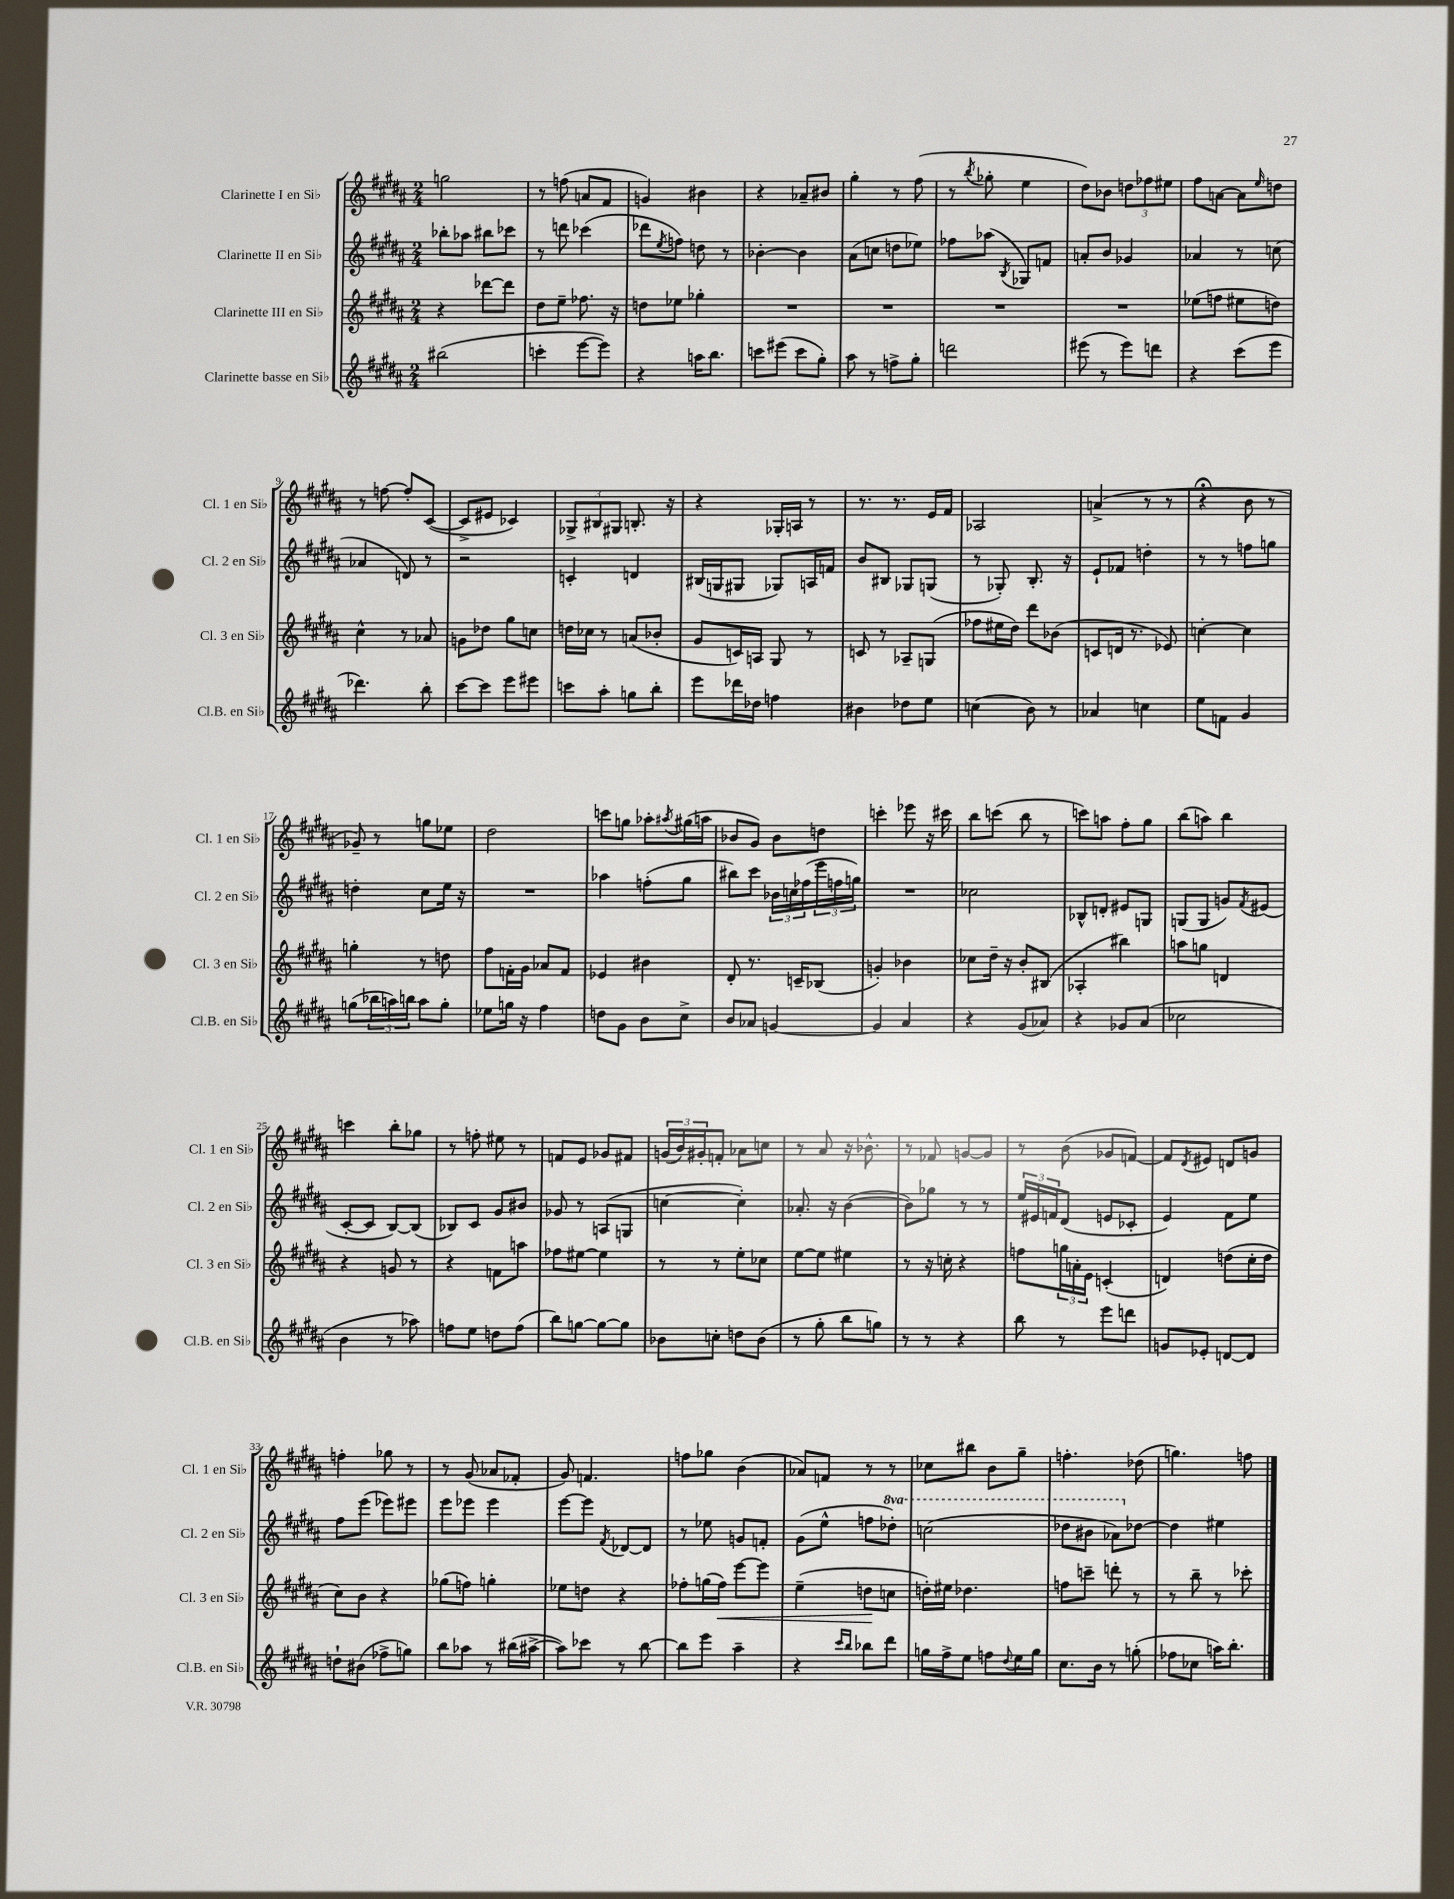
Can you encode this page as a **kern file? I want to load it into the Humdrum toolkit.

**kern	**kern	**dynam	**kern	**kern
*part4	*part3	*part3	*part2	*part1
*staff4	*staff3	*staff3	*staff2	*staff1
*I"Clarinette basse en Si♭	*I"Clarinette III en Si♭	*	*I"Clarinette II en Si♭	*I"Clarinette I en Si♭
*I'Cl.B. en Si♭	*I'Cl. 3 en Si♭	*	*I'Cl. 2 en Si♭	*I'Cl. 1 en Si♭
*clefG2	*clefG2	*	*clefG2	*clefG2
*k[f#c#g#d#a#]	*k[f#c#g#d#a#]	*	*k[f#c#g#d#a#]	*k[f#c#g#d#a#]
*M2/4	*M2/4	*	*M2/4	*M2/4
=1	=1	=1	=1	=1
(2bb#X\	4r	.	8bb-X'\L	2ggn\
.	.	.	8aa-X\J	.
.	[8ddd-X\L	.	8bb#X\L	.
.	8ddd-\J]	.	8ccc-X\J	.
=2	=2	=2	=2	=2
4cccn'\	8dd#\L	.	8r	8r
.	8ee~\J	.	8dddn\	(8ffn\
[8eee\L	8.ff-X\	.	(4ccc-X\	8an/L
8eee\J])	.	.	.	8f#/J
.	16r	.	.	.
=3	=3	=3	=3	=3
4r	8ddn\L	.	8ddd-X\L	4gn/)
.	.	.	8qee/	.
.	8ee-X\J	.	8ffn\J)	.
16aan\KL	4gg-X'\	.	8ddn\	4b#X\
8.bb\J	.	.	.	.
.	.	.	8r	.
=4	=4	=4	=4	=4
8cccn\L	2r	.	[4b-X'\	4r
(8eee#X\J	.	.	.	.
8ccc\L	.	.	4b-\]	8a-X~/L
8gg#'\J)	.	.	.	8b#X/J
=5	=5	=5	=5	=5
8aa#\	2r	.	(8a#\L	4gg#'\
8r	.	.	8ccn\J	.
8ffn^\L	.	.	8ddn\L	8r
8gg#'\J	.	.	8ee-X\J)	(8ff#\
=6	=6	=6	=6	=6
2dddn\	2r	.	8ff-X\L	8r
.	.	.	.	8qbb/
.	.	.	(8aa-X\J	8gg-X'\
.	.	.	8qB/	.
.	.	.	8G-X/L)	4ee\
.	.	.	8fn/J	.
=7	=7	=7	=7	=7
(8eee#X\	2r	.	8an'/L	8dd#\L)
8r	.	.	8b/J	8b-X\J
8eee#\L)	.	.	4g-X/	12ddn\L
.	.	.	.	12ff-X\
8dddn\J	.	.	.	.
.	.	.	.	12ee#X\J
=8	=8	=8	=8	=8
4r	(8ee-X\L	.	4a-X/	8ff#\L
.	8ffn\J	.	.	[8an\J
(8ccc#\L	8ee#X\L	.	8r	8a\L]
.	.	.	.	16qqee/
8eee\J	8ddn\J)	.	(8ccn\	8ddn\J
!!LO:LB:g=z
=9	=9	=9	=9	=9
4.ddd-X\)	4cc#^^\	.	4a-X/	8r
.	.	.	.	[8ffn\
.	8r	.	8dn/)	8ff'/L]
8bb'\	8a-X/	.	8r	([8c#/J
=10	=10	=10	=10	=10
[8ccc#\L	8gn\L	.	2r	8c#^/L]
8ccc#\J]	8dd-X\J	.	.	8e#X/J
8eee\L	8gg#\L	.	.	4c-X/)
8eee#X\J	8ccn\J	.	.	.
=11	=11	=11	=11	=11
8cccn\L	16ddn\LL	.	4cn'/	12G-X^/L
.	16cc-X\JJ	.	.	.
.	.	.	.	12B#X/
8aa#'\J	8r	.	.	.
.	.	.	.	12G#X/J
8ggn\L	(8an/L	.	4dn/	8.Bn'/
8bb'\J	8b-X'/J	.	.	.
.	.	.	.	16r
=12	=12	=12	=12	=12
8eee\L	8g#/L	.	(16B#X/LL	4r
.	.	.	16Gn/J	.
16ddd-X\L	16cn/L)	.	8G#X/J	.
16dd-X\JJ	16An/JJ	.	.	.
4ffn\	8G#/	.	8G-X/L)	16G-X'/LL
.	.	.	.	16An/JJ
.	8r	.	16An/L	8r
.	.	.	16fn/JJ	.
=13	=13	=13	=13	=13
4b#X\	8cn/	.	8b/L	8.r
.	8r	.	8B#X/J	.
.	.	.	.	8.r
8dd-X\L	8A-X~/L	.	8G-X/L	.
8ee\J	(8Gn/J	.	(8Gn/J	16e/LL
.	.	.	.	16f#/JJ
=14	=14	=14	=14	=14
(4ccn\	8ff-X\L	.	8r	2A-X/
.	16ee#X\L	.	8G-X'/)	.
.	16dd#\JJ)	.	.	.
8b\)	8ddd#\L	.	8.B'/	.
8r	(8b-X\J	.	.	.
.	.	.	16r	.
=15	=15	=15	=15	=15
4a-X/	8cn/L	.	8e`/L	(4an^/
.	16dn/Jk	.	8f-X/J	.
.	8.r	.	.	.
4ccn\	.	.	4ddn'\	8r
.	8e-X/)	.	.	8r
=16	=16	=16	=16	=16
8ee\L	[4ccn'\	.	8r	4r;<
8fn\J	.	.	8r	.
4g#/	4cc\]	.	8ffn\L	8b\
.	.	.	8ggn\J	8r
!!LO:LB:g=z
=17	=17	=17	=17	=17
(8ggn\L	4ggn'\	.	4ddn'\	8g-X~/)
24bb-X\L	.	.	.	8r
24aan\)	.	.	.	.
24bbn\JJ	.	.	.	.
8aa\L	8r	.	8cc#\L	8ggn\L
8gg'\J	8ddn\	.	16ee\Jk	8ee-X\J
.	.	.	16r	.
=18	=18	=18	=18	=18
8ee-X\L	8ff#\L	.	2r	2dd#\
16ggn\Jk	16fn'\L	.	.	.
16r	16g#\JJ	.	.	.
4ff#\	8a-X/L	.	.	.
.	8f/J	.	.	.
=19	=19	=19	=19	=19
8ddn\L	4e-X/	.	4aa-X\	8cccn\L
8g#\J	.	.	.	8ggn\J
8b\L	4b#X\	.	(8ffn'\L	8aa-X'\L
.	.	.	.	8qaa#X/
8cc#^\J	.	.	8gg#\J	(16gg#X\L
.	.	.	.	16aan\JJ
=20	=20	=20	=20	=20
8b/L	8d#'/	.	8bb#X\L)	8b-X/L
8a-X/J	8.r	.	8ccc#\J	8g#/J)
[4gn/	.	.	24b-X\LL	8b-\L
.	.	.	24ccn\	.
.	16cn~/KL	.	.	.
.	.	.	(24ff-X\	.
.	(8B-X/J	.	24eee\	8ddn\J
.	.	.	24ffn\	.
.	.	.	24ggn\JJ)	.
=21	=21	=21	=21	=21
4g/]	4gn'/)	.	2r	4cccn'\
4a#/	4b-X\	.	.	8eee-X\
.	.	.	.	16r
.	.	.	.	16ccc#X\
=22	=22	=22	=22	=22
4r	8cc-X\L	.	2cc-X\	8bb\L
.	16dd#~\Jk	.	.	(8cccn\J
.	16r	.	.	.
(8g#/L	8b'/L	.	.	8bb\
8a-X/J)	(8B#X/J	.	.	8r
=23	=23	=23	=23	=23
4r	4A-X'/	.	8B-X^^/L	8cccn\L)
.	.	.	8dn'/J	8aan\J
8g-X/L	4bb#X\)	.	8e#X/L	8ff#'\L
(8a#/J	.	.	8Gn/J	8gg#\J
=24	=24	=24	=24	=24
2cc-X\	8aan\L	.	(8Gn/L	(8bb\L
.	8ggn\J	.	8G/J	8aan\J)
.	4dn/	.	8gn/L)	4bb\
.	.	.	8qf#/	.
.	.	.	(8e#X/J	.
!!LO:LB:g=z
=25	=25	=25	=25	=25
4b\	4r	.	[8c#'/L	4cccn\
.	.	.	8c#/J]	.
8r	8gn/	.	[8B/L)	8bb'\L
8aa-X\)	8r	.	(8B/J]	8gg-X\J
=26	=26	=26	=26	=26
8ffn\L	4r	.	8B-X/L)	8r
8ee\J	.	.	8c#/J	8ffn'\
8ddn\L	8fn\L	.	8g#/L	8ee#X\
(8ff\J	8aan\J	.	8b#X/J	8r
=27	=27	=27	=27	=27
8bb\L)	8ff-X\L	.	8g-X/	8fn/L
[8ggn\J	[8ee#X\J	.	8r	8e/J
8gg\L_	4ee#\]	.	(8An/L	8g-X/L
8gg\J]	.	.	8Gn/J	8f#X/J
=28	=28	=28	=28	=28
8b-X\L	8r	.	[4ccn\	(24gn/LL
.	.	.	.	24b/)
.	.	.	.	24g#X'/J
8ccn'\J	8r	.	.	8fn'/J
8ddn\L	8ee'\L	.	4cc'\])	8a-X\L
(8b-\J	8cc-X\J	.	.	8ccn\J
=29	=29	=29	=29	=29
8r	[8ee\L	.	8.a-X'/	8r
8gg#'\	8ee\J]	.	.	8a#/
.	.	.	16r	.
8bb\L	4ee#X\	.	([4b\	16r
.	.	.	.	8.b-X^^\
8ggn\J)	.	.	.	.
=30	=30	=30	=30	=30
8r	8r	.	8b\L])	8r
8r	16r	.	8gg-X\J	8f-X/
.	16ccn'\	.	.	.
4r	4r	.	8r	[8gn/L
.	.	.	8r	8g/J]
=31	=31	=31	=31	=31
8bb\	8ffn\L	.	24ee/LL	8r
.	.	.	24e#X/	.
.	.	.	24fn/J	.
8r	24ggn\L	.	(8d#/J	(8b\
.	24an'\	.	.	.
.	24e\JJ	.	.	.
8eee\L	(4cn'/	.	8en/L	8g-X/L
8dddn\J	.	.	8c-X'/J	[8fn/J)
=32	=32	=32	=32	=32
8gn/L	4dn/)	.	4e/)	8f/L]
.	.	.	.	8qd#/
8e-X'/J	.	.	.	8e#X/J
[8dn/L	(8ddn\L	.	8f#\L	8dn/L
8d/J]	16cc#'\L	.	8ee\J	8gn/J
.	16dd\JJ	.	.	.
!!LO:LB:g=z
=33	=33	=33	=33	=33
8ddn`\L	8cc#\L)	.	8ff#\L	4ffn'\
(8b#X\J	8b\J	.	(8eee\J	.
8ff-X^\L	4r	.	8eee-X\L)	8gg-X\
8ggn\J)	.	.	8eee#X\J	8r
=34	=34	=34	=34	=34
8bb\L	(8gg-X\L	.	8eee\L	8r
8aa-X\J	8ffn\J)	.	8eee-X\J	(8g#/
8r	4ggn'\	.	4eee-\	8a-X/L
(16bb#X\LL	.	.	.	8f-X'/J
[16aa#X^\JJ	.	.	.	.
=35	=35	=35	=35	=35
8aa#\L])	8ee-X\L	.	[8eee\L	8g#/)
8ccc-X\J	8ddn\J	.	8eee\J]	4.fn/
.	.	.	8qf#/	.
8r	4r	.	[8d-X/L	.
[8bb\	.	.	8d-/J]	.
=36	=36	=36	=36	=36
8bb\L]	8ff-X'\L	.	8r	8ffn\L
8eee\J	(16ggn\L	.	8ee-X\	8gg-X\J
!	!	!LO:HP:b	!	!
.	16ff-\JJ)	<	.	.
4aa#~\	[8eee\L	.	8gn/L	(4b\
.	8eee\J]	.	8fn'/J	.
=37	=37	=37	=37	=37
4r	(4ee~\	.	(8g#\L	8a-X/L)
.	.	.	8ee^^\J	8fn/J
16qqccc#/LL	.	.	.	.
16qqbb/JJ	.	.	.	.
8bb-X\L	8ddn\L	.	8ffn\L	8r
*	*	*	*8va	*
8ddd#\J	8ccn\J	[	8ddd-X'\J)	8r
=38	=38	=38	=38	=38
16ggn\LL	16ddn'\LL)	.	(2cccn\	8cc-X\L
16ff#^\J	16ee#X\JJ	.	.	.
8ee\J	4.dd-X\	.	.	8bb#X\J
8ffn\L	.	.	.	8b\L
8qqdd#/	.	.	.	.
16ee\L	.	.	.	8gg#~\J
16gg\JJ	.	.	.	.
=39	=39	=39	=39	=39
8.cc#\L	8ffn\L	.	8ddd-X\L	4.ffn'\
.	8cccn~\J	.	8bb#X\J	.
16b\Jk	.	.	.	.
8r	8dddn'\	.	8aa-X\L)	.
*	*	*	*X8va	*
(8ggn'\	8r	.	[8dd-X\J	(8dd-X\
=40	=40	=40	=40	=40
8ff-X\L	8r	.	4dd-\]	4.ggn\)
8cc-X\J	8bb~\	.	.	.
16aan\KL)	8r	.	4ee#X\	.
8.bb'\J	.	.	.	.
.	8ccc-X'\	.	.	8ffn\
==	==	==	==	==
*-	*-	*-	*-	*-
